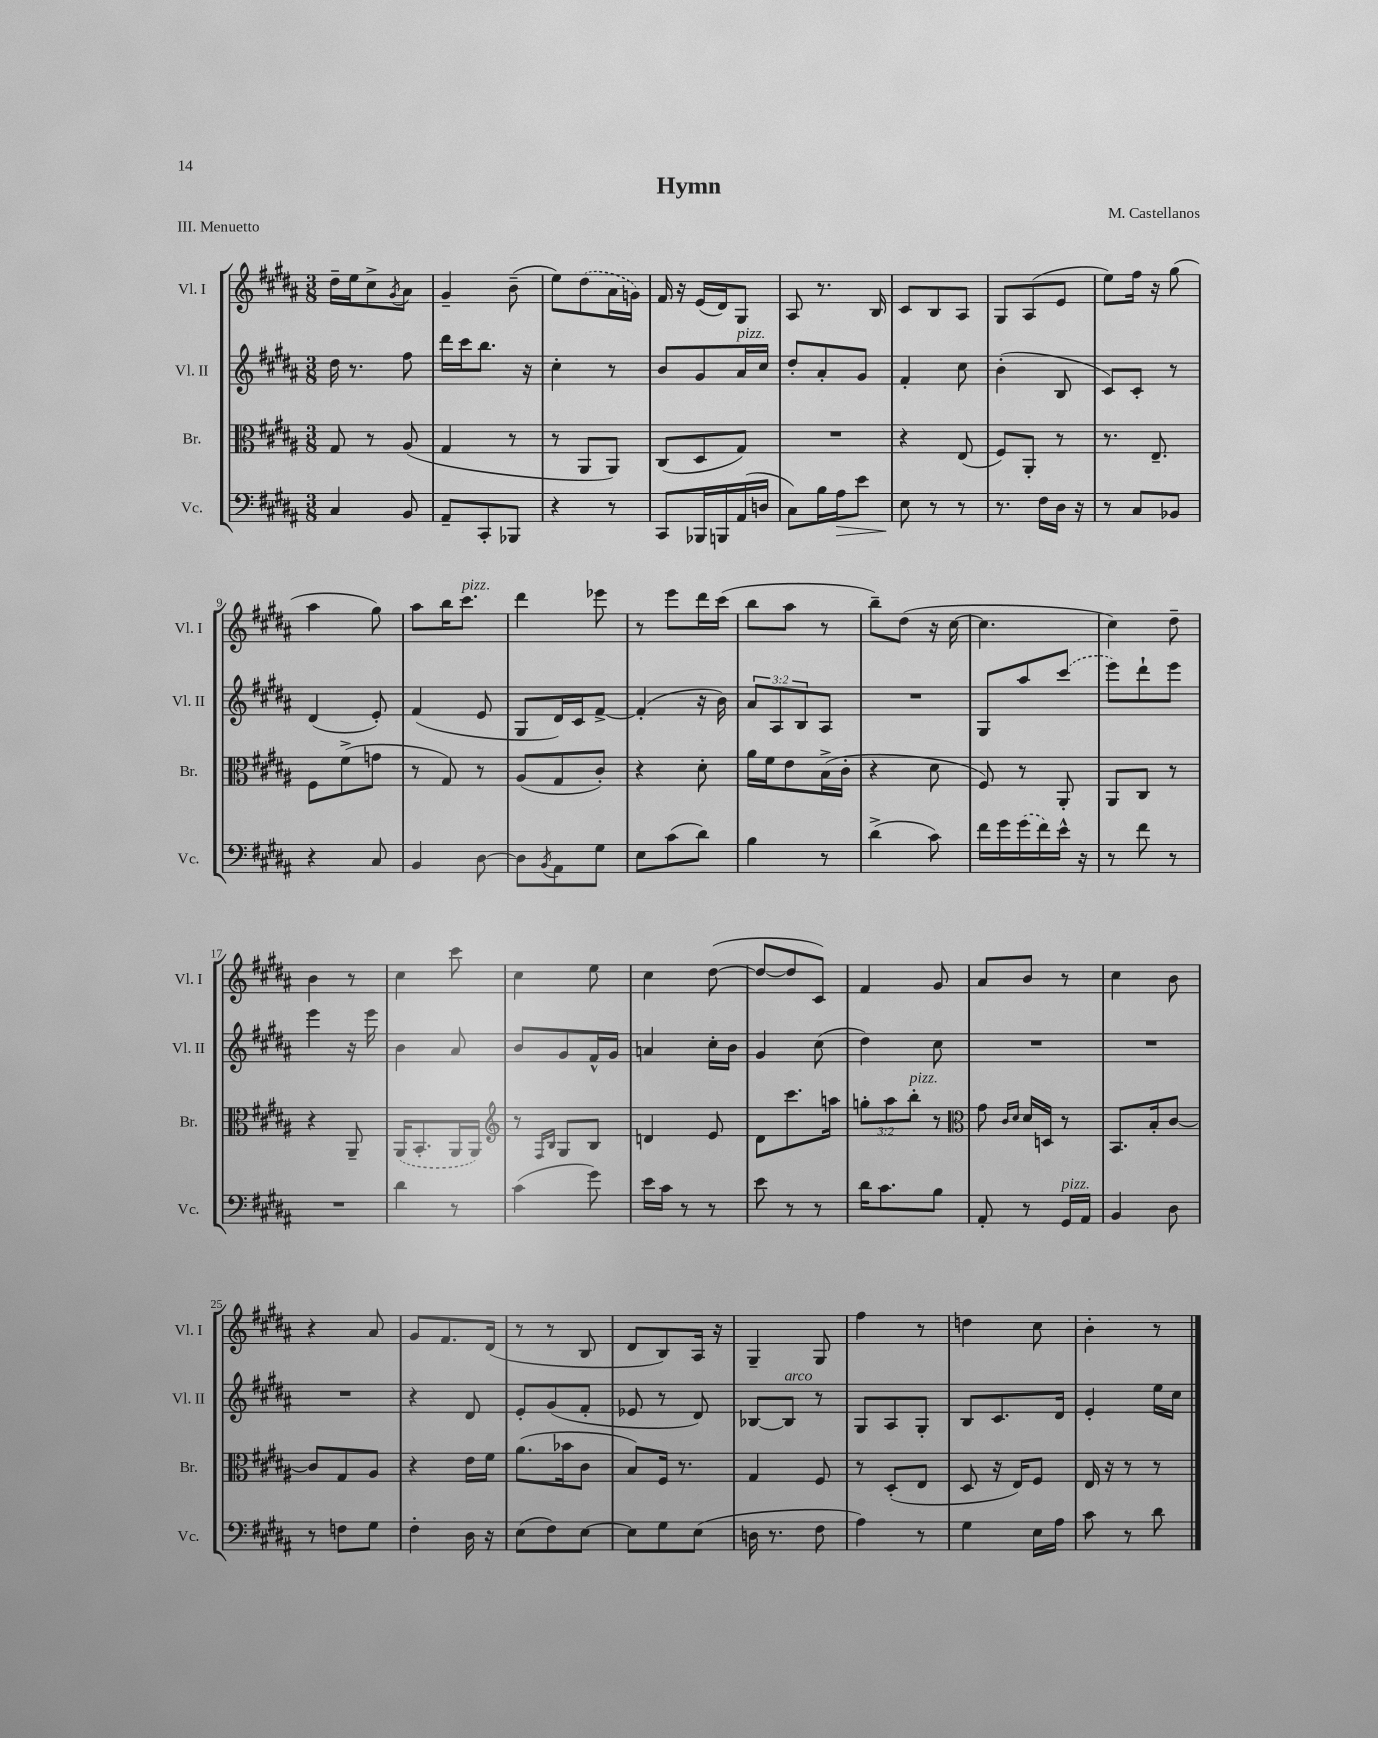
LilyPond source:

\header { title = "Hymn" composer = "M. Castellanos" piece = "III. Menuetto" }
<<
\new StaffGroup <<
\new Staff = "s0" \with { instrumentName = "Vl. I" shortInstrumentName = "Vl. I" } {
    \clef treble \key b \major \numericTimeSignature \time 3/8
    dis''16-- e''16 cis''8-> \acciaccatura { gis'8 } ais'8 |
    gis'4-- b'8--( |
    e''8) \once \slurDashed dis''8( ais'16 g'16) |
    fis'16 r16 e'16( dis'16) gis8 |
    ais8 r8. b16 |
    cis'8 b8 ais8 |
    gis8 ais8( e'8 |
    e''8) fis''16 r16 gis''8( |
    ais''4 gis''8) |
    ais''8 b''16 cis'''8.^\markup { \italic "pizz." } |
    dis'''4 ees'''8 |
    r8 e'''8 dis'''16 cis'''16( |
    b''8 ais''8 r8 |
    b''8--) dis''8( r16 cis''16~ |
    cis''4. |
    cis''4) dis''8-- |
    b'4 r8 |
    cis''4 cis'''8 |
    cis''4 e''8 |
    cis''4 dis''8~( |
    dis''8~ dis''8 cis'8) |
    fis'4 gis'8 |
    ais'8 b'8 r8 |
    cis''4 b'8 |
    r4 ais'8 |
    gis'8 fis'8. dis'16( |
    r8 r8 b8 |
    dis'8 b8) ais16 r16 |
    gis4-- gis8 |
    fis''4 r8 |
    d''4 cis''8 |
    b'4-. r8 \bar "|." |
}
\new Staff = "s1" \with { instrumentName = "Vl. II" shortInstrumentName = "Vl. II" } {
    \clef treble \key b \major \numericTimeSignature \time 3/8 \override Staff.TupletNumber.text = #tuplet-number::calc-fraction-text
    dis''16 r8. fis''8 |
    dis'''16 cis'''16 b''8. r16 |
    cis''4-. r8 |
    b'8 gis'8 ais'16^\markup { \italic "pizz." } cis''16 |
    dis''8-. ais'8-. gis'8 |
    fis'4-. cis''8 |
    b'4-.( b8 |
    cis'8) cis'8-. r8 |
    dis'4( e'8-.) |
    fis'4( e'8 |
    gis8 dis'16) cis'16 fis'8~-> |
    fis'4-.( r16 b'16) |
    \tuplet 3/2 { ais'8 ais8 b8 } ais8 |
    R4. |
    gis8 ais''8 \once \slurDashed cis'''8( |
    e'''8) dis'''8-! e'''8 |
    e'''4 r16 e'''16 |
    b'4 ais'8 |
    b'8 gis'8 fis'16-^ gis'16 |
    a'4 cis''16-. b'16 |
    gis'4 cis''8( |
    dis''4) cis''8 |
    R4. |
    R4. |
    R4. |
    r4 dis'8 |
    e'8-. gis'8( fis'8-. |
    ees'8 r8 dis'8) |
    bes8~ bes8^\markup { \italic "arco" } r8 |
    gis8 ais8 gis8-. |
    b8 cis'8. dis'16 |
    e'4-. e''16 cis''16 \bar "|." |
}
\new Staff = "s2" \with { instrumentName = "Br." shortInstrumentName = "Br." } {
    \clef alto \key b \major \numericTimeSignature \time 3/8 \override Staff.TupletNumber.text = #tuplet-number::calc-fraction-text
    gis8 r8 ais8( |
    gis4 r8 |
    r8 ais,8 ais,8) |
    cis8( dis8 gis8) |
    R4. |
    r4 e8( |
    fis8) ais,8-. r8 |
    r8. e8.-- |
    fis8 fis'8->( g'8 |
    r8 gis8) r8 |
    ais8( gis8 cis'8-.) |
    r4 dis'8-. |
    ais'16 fis'16 e'8 b16->( cis'16-. |
    r4 dis'8 |
    fis8) r8 ais,8-. |
    ais,8 cis8 r8 |
    r4 ais,8-- |
    \once \slurDashed ais,16( b,8.-. ais,16 ais,16) |
    \clef treble r8 \grace { fis16 b16 } gis8 b8 |
    d'4 e'8 |
    dis'8 cis'''8. a''16 |
    \tuplet 3/2 { g''8-. ais''8 b''8-.^\markup { \italic "pizz." } } r8 |
    \clef alto gis'8 \grace { cis'16 dis'16 } dis'16 d16 r8 |
    b,8. b16-. cis'8~ |
    cis'8 gis8 ais8 |
    r4 e'16 fis'16 |
    ais'8.( bes'16 cis'8 |
    b8) fis16 r8. |
    gis4 fis8 |
    r8 dis8-.( e8 |
    dis8 r16 e16) fis8 |
    e16 r16 r8 r8 \bar "|." |
}
\new Staff = "s3" \with { instrumentName = "Vc." shortInstrumentName = "Vc." } {
    \clef bass \key b \major \numericTimeSignature \time 3/8
    cis4 b,8 |
    ais,8-- cis,8-. bes,,8 |
    r4 r8 |
    cis,8 bes,,16 b,,16 ais,16( d16 |
    cis8) b16 ais16\> e'8 |
    e8\! r8 r8 |
    r8. fis16 dis16 r16 |
    r8 cis8 bes,8 |
    r4 cis8 |
    b,4 dis8~ |
    dis8 \acciaccatura { b,8 } ais,8 gis8 |
    e8 cis'8( dis'8) |
    b4 r8 |
    dis'4->( cis'8) |
    fis'16 gis'16 \once \slurDashed gis'16( fis'16) e'16-^ r16 |
    r8 fis'8 r8 |
    R4. |
    dis'4 r8 |
    cis'4( gis'8) |
    e'16 cis'16 r8 r8 |
    e'8 r8 r8 |
    dis'16 cis'8. b8 |
    ais,8-. r8 gis,16^\markup { \italic "pizz." } ais,16 |
    b,4 dis8 |
    r8 f8 gis8 |
    fis4-. dis16 r16 |
    e8( fis8) e8~ |
    e8 gis8 e8( |
    d16 r8. fis8 |
    ais4) r8 |
    gis4 e16 ais16 |
    cis'8 r8 dis'8 \bar "|." |
}
>>
>>
